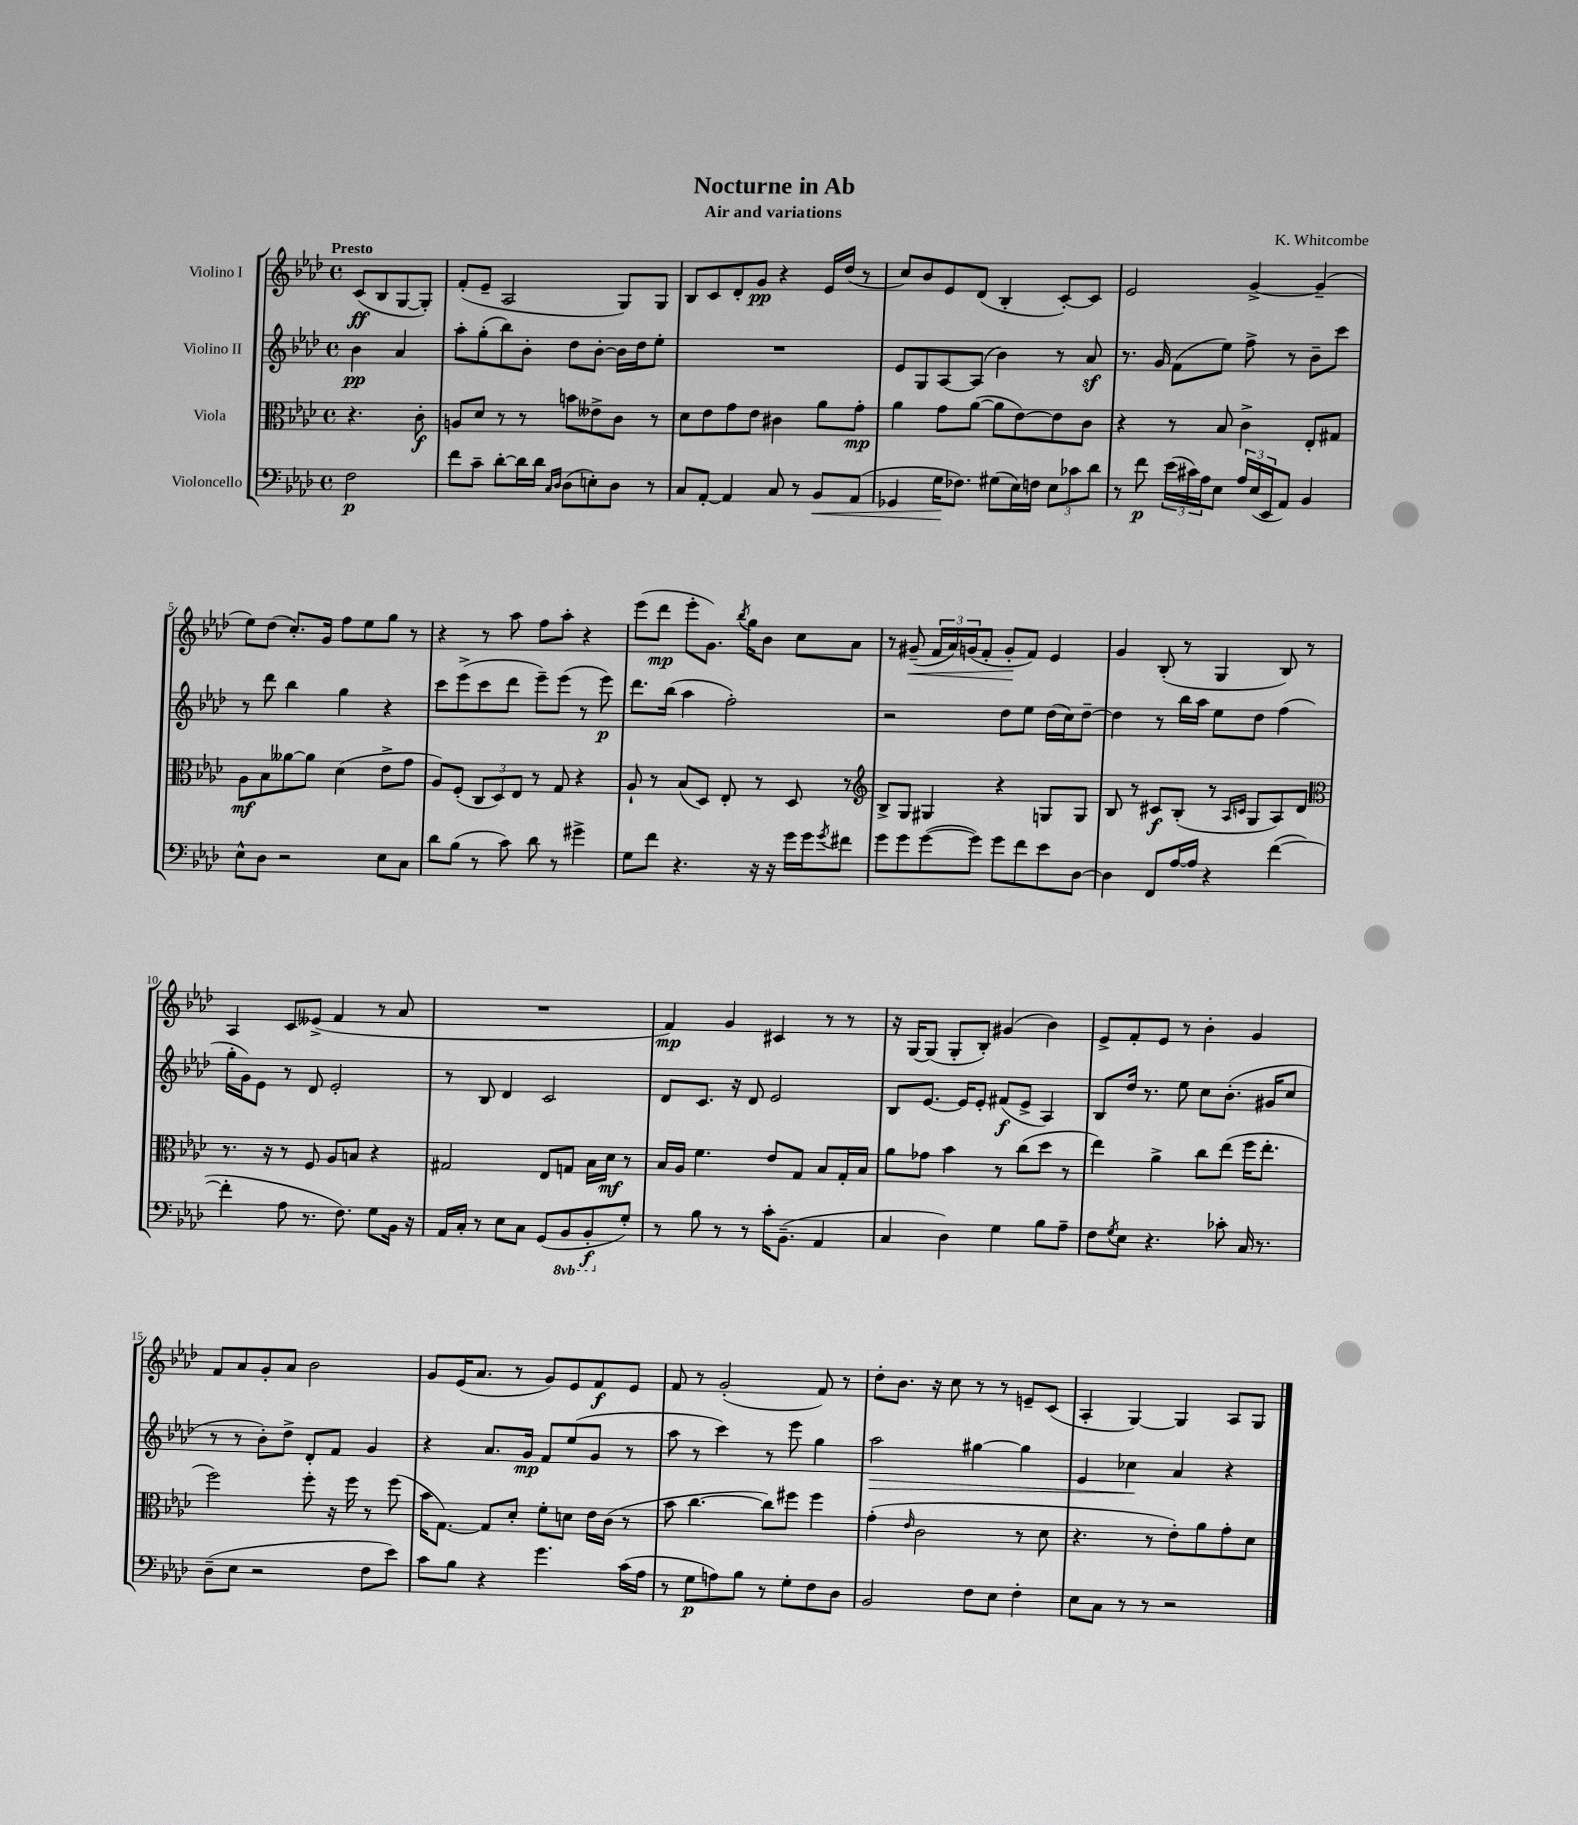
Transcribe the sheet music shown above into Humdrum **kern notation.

**kern	**dynam	**kern	**dynam	**kern	**dynam	**kern	**dynam
*part4	*part4	*part3	*part3	*part2	*part2	*part1	*part1
*staff4	*staff4	*staff3	*staff3	*staff2	*staff2	*staff1	*staff1
*I"Violoncello	*	*I"Viola	*	*I"Violino II	*	*I"Violino I	*
*clefF4	*	*clefC3	*	*clefG2	*	*clefG2	*
*k[b-e-a-d-]	*	*k[b-e-a-d-]	*	*k[b-e-a-d-]	*	*k[b-e-a-d-]	*
*M4/4	*	*M4/4	*	*M4/4	*	*M4/4	*
*met(c)	*	*met(c)	*	*met(c)	*	*met(c)	*
=	=	=	=	=	=	=	=
!	!	!	!	!	!	!LO:TX:a:B:t=Presto	!
2F\	p	4.r	.	4b-\	pp	(8c/L	ff
.	.	.	.	.	.	8B-/	.
.	.	.	.	4a-/	.	[8G/	.
.	.	8c'\	f	.	.	8G'/J])	.
=1	=1	=1	=1	=1	=1	=1	=1
8f\L	.	8An/L	.	8aa-'\L	.	(8f'/L	.
8c~\J	.	8d-/J	.	(8gg'\	.	8e-~/J	.
[8d-'\L	.	8r	.	8bb-\)	.	2A-/	.
16d-\L]	.	8r	.	8b-'\J	.	.	.
16d-\JJ	.	.	.	.	.	.	.
16qqC/LL	.	.	.	.	.	.	.
16qqD-/JJ	.	.	.	.	.	.	.
(8D-\L	.	8bn\L	.	8dd-\L	.	.	.
8En'\)	.	8e--X^\	.	[8b-'\J	.	.	.
8D-\J	.	8c\J	.	16b-\LL]	.	8G/L)	.
.	.	.	.	16dd-\J	.	.	.
8r	.	8r	.	8ee-'\J	.	8G/J	.
=2	=2	=2	=2	=2	=2	=2	=2
8C/L	.	8d-\L	.	1r	.	8B-/L	.
[8AA-'/J	.	8e-\	.	.	.	8c/	.
4AA-/]	.	8g\	.	.	.	8d-'/	.
.	.	8e-\J	.	.	.	8g/J	pp
8C/	.	4c#X\	.	.	.	4r	.
8r	.	.	.	.	.	.	.
!	!LO:HP:b	!	!	!	!	!	!
8BB-/L	<	8a-\L	.	.	.	16e-/LL	.
.	.	.	.	.	.	(16dd-/JJ	.
(8AA-/J	.	8g'\J	mp	.	.	8r	.
=3	=3	=3	=3	=3	=3	=3	=3
4GG-X/	.	4a-\	.	8e-/L	.	8cc/L)	.
.	.	.	.	8G/	.	8b-/	.
16G\KL	.	8g\L	.	[8A-/	.	8e-/	.
8.F-X\J)	[	.	.	.	.	.	.
.	.	([8a-\J	.	(8A-/J]	.	(8d-/J	.
(8G#X\L	.	8a-\L]	.	4b-\)	.	4B-'/	.
16E-\L)	.	[8e-\)	.	.	.	.	.
16Fn\JJ	.	.	.	.	.	.	.
12E-\L	.	8e-\]	.	8r	.	[8c'/L)	.
12c-X\	.	.	.	.	.	.	.
.	.	8c\J	.	8a-z/	.	8c/J]	.
12d-\J	.	.	.	.	.	.	.
=4	=4	=4	=4	=4	=4	=4	=4
8r	.	4r	.	8.r	.	2e-/	.
8f\	p	.	.	.	.	.	.
.	.	.	.	16g/	.	.	.
(24e-\LL	.	8r	.	(8f\L	.	.	.
24c#X\)	.	.	.	.	.	.	.
24A-\J	.	.	.	.	.	.	.
8E-\J	.	8B-/	.	8ee-\J)	.	.	.
24A-/LL	.	4c^\	.	8ff^\	.	[4g^/	.
(24E-/	.	.	.	.	.	.	.
24EE-/J	.	.	.	.	.	.	.
8AA-/J)	.	.	.	8r	.	.	.
4BB-/	.	8E-'/L	.	8b-~\L	.	(4g~/]	.
.	.	8G#X/J	.	8ccc\J	.	.	.
!!LO:LB:g=z
=5	=5	=5	=5	=5	=5	=5	=5
8E-^^\L	.	8A-\L	mf	8r	.	8ee-\L)	.
8D-\J	.	8B-\	.	8ddd-\	.	(8dd-\J	.
2r	.	[8a--X\	.	4bb-\	.	8.cc'/L)	.
.	.	8a--\J]	.	.	.	.	.
.	.	.	.	.	.	16g/Jk	.
.	.	(4d-\	.	4gg\	.	8ff\L	.
.	.	.	.	.	.	8ee-\	.
8E-\L	.	8e-^\L	.	4r	.	8gg\J	.
8C\J	.	8g\J	.	.	.	8r	.
=6	=6	=6	=6	=6	=6	=6	=6
8d-\L	.	8A-/L)	.	8ccc\L	.	4r	.
(8B-\J	.	(8F'/J	.	(8eee-^\	.	.	.
8r	.	12C/L	.	8ccc\	.	8r	.
.	.	12D-/)	.	.	.	.	.
8c\)	.	.	.	8ddd-\J	.	8aa-\	.
.	.	12E-/J	.	.	.	.	.
8d-\	.	8r	.	8eee-~\L)	.	8ff\L	.
8r	.	8G/	.	(8eee-\J	.	8aa-'\J	.
4g#X^\	.	4r	.	8r	.	4r	.
.	.	.	.	8eee-\)	p	.	.
=7	=7	=7	=7	=7	=7	=7	=7
8G\L	.	8A-`/	.	8.ddd-\L	.	(8eee-\L	.
8f\J	.	8r	.	.	.	8ddd-\J	mp
.	.	.	.	(16bb-\Jk	.	.	.
4.r	.	(8B-/L	.	4aa-\	.	8eee-'\L	.
.	.	8D-/J)	.	.	.	8.g\J)	.
.	.	8E-'/	.	2ff'\)	.	.	.
.	.	.	.	.	.	8qbb-/	.
.	.	.	.	.	.	16gg\KL	.
16r	.	8r	.	.	.	8b-\J	.
16r	.	.	.	.	.	.	.
16g\LL	.	8D-/	.	.	.	8cc\L	.
16g\J	.	.	.	.	.	.	.
8qg/	.	.	.	.	.	.	.
8f#X\J	.	8r	.	.	.	8a-\J	.
=8	=8	=8	=8	=8	=8	=8	=8
*	*	*clefG2	*	*	*	*	*
8g\L	.	8B-^/L	.	2r	.	8r	.
!	!	!	!	!	!	!	!LO:HP:b
8g\	.	8G/J	.	.	.	(8g#X~/	<
([8g\	.	4G#X/	.	.	.	24f/LL	.
.	.	.	.	.	.	24a-/)	.
.	.	.	.	.	.	(24gn/J	.
8g\J])	.	.	.	.	.	8f'/J	.
8g\L	.	4r	.	8dd-\L	.	8g'/L	.
8f\	.	.	.	8ee-\J	.	8f/J)	[
8e-\	.	8Gn/L	.	(16dd-\LL	.	4e-/	.
.	.	.	.	16cc\J)	.	.	.
[8D-\J	.	8G/J	.	[8dd-~\J	.	.	.
=9	=9	=9	=9	=9	=9	=9	=9
4D-\]	.	8B-/	.	4dd-\]	.	4g/	.
.	.	8r	.	.	.	.	.
8FF/L	.	8c#X/L	f	8r	.	(8B-'/	.
[16A-/L	.	(8B-'/J	.	16bb-\LL	.	8r	.
16A-/JJ]	.	.	.	16aa-\JJ	.	.	.
4r	.	8r	.	8ee-\L	.	4G/	.
.	.	16qqA-/LL	.	.	.	.	.
.	.	16qqcn/JJ	.	.	.	.	.
.	.	8G/L	.	8dd-\J	.	.	.
([4f\	.	8A-/)	.	(4ff\	.	8B-/)	.
.	.	8d-/J	.	.	.	8r	.
!!LO:LB:g=z
=10	=10	=10	=10	=10	=10	=10	=10
*	*	*clefC3	*	*	*	*	*
4f'\]	.	8.r	.	16gg'\LL	.	4A-/	.
.	.	.	.	16g\J)	.	.	.
.	.	.	.	8e-\J	.	.	.
.	.	16r	.	.	.	.	.
8A-\	.	8r	.	8r	.	8c/L	.
8.r	.	8F/	.	8d-/	.	(8e--X^/J	.
.	.	8A-/L	.	2e-'/	.	4f/	.
8.F\)	.	.	.	.	.	.	.
.	.	8Bn/J	.	.	.	.	.
8G\L	.	4r	.	.	.	8r	.
16BB-\Jk	.	.	.	.	.	8a-/	.
16r	.	.	.	.	.	.	.
=11	=11	=11	=11	=11	=11	=11	=11
16AA-/LL	.	2G#X/	.	8r	.	1r	.
16C'/JJ	.	.	.	.	.	.	.
8r	.	.	.	8B-/	.	.	.
8E-\L	.	.	.	4d-/	.	.	.
8C\J	.	.	.	.	.	.	.
(8GG/L	.	8E-/L	.	2c/	.	.	.
*8ba	*	*	*	*	*	*	*
8BBB-/	.	8Gn/J	.	.	.	.	.
8BBB-'/	f	16B-\LL	.	.	.	.	.
.	.	16d-\JJ	mf	.	.	.	.
*X8ba	*	*	*	*	*	*	*
8G'/J)	.	8r	.	.	.	.	.
=12	=12	=12	=12	=12	=12	=12	=12
8r	.	16B-/LL	.	8d-/L	.	4f/)	mp
.	.	16A-/JJ	.	.	.	.	.
8B-\	.	4.f\	.	8.c/J	.	.	.
8r	.	.	.	.	.	4g/	.
.	.	.	.	16r	.	.	.
8r	.	.	.	8d-/	.	.	.
16c'\KL	.	8e-/L	.	2e-/	.	4c#X/	.
(8.BB-~\J	.	.	.	.	.	.	.
.	.	8G/J	.	.	.	.	.
4AA-/	.	8B-/L	.	.	.	8r	.
.	.	16G'/L	.	.	.	8r	.
.	.	16B-/JJ	.	.	.	.	.
=13	=13	=13	=13	=13	=13	=13	=13
4C/	.	8a-\L	.	8B-/L	.	16r	.
.	.	.	.	.	.	[16G/KL	.
.	.	8g-X\J	.	[8.e-/J	.	(8G/J]	.
4D-\)	.	4b-\	.	.	.	8G'/L	.
.	.	.	.	16e-/KL]	.	.	.
.	.	.	.	8e-'/J	.	8B-'/J)	.
4G\	.	8r	.	(8f#X/L	f	(4g#X/	.
.	.	(8cc\L	.	8e-^/J	.	.	.
8B-\L	.	8dd-\J	.	4A-/)	.	4b-\)	.
8A-~\J	.	8r	.	.	.	.	.
=14	=14	=14	=14	=14	=14	=14	=14
8F\L	.	4ee-\)	.	8B-/L	.	8e-^/L	.
8qG/	.	.	.	.	.	.	.
8E-\J	.	.	.	16dd-/Jk	.	8f'/	.
.	.	.	.	8.r	.	.	.
4.r	.	4a-^\	.	.	.	8e-/J	.
.	.	.	.	8ee-\	.	8r	.
.	.	8cc\L	.	8cc\L	.	4b-'\	.
8c-X'\	.	(8ee-\J	.	(8.b-'\J	.	.	.
16C/	.	16ff\KL	.	.	.	4g/	.
8.r	.	8.ee-'\J	.	16g#X/KL	.	.	.
.	.	.	.	8cc/J	.	.	.
!!LO:LB:g=z
=15	=15	=15	=15	=15	=15	=15	=15
(8D-~\L	.	2ff\)	.	8r	.	8f/L	.
8E-\J	.	.	.	8r	.	8a-/	.
2r	.	.	.	8b-'\L)	.	8g'/	.
.	.	.	.	8dd-^\J	.	8a-/J	.
.	.	8ff'\	.	8d-'/L	.	2b-\	.
.	.	16r	.	8f/J	.	.	.
.	.	16ff\	.	.	.	.	.
8F\L	.	8r	.	4g/	.	.	.
8e-\J)	.	(8ff\	.	.	.	.	.
=16	=16	=16	=16	=16	=16	=16	=16
8c\L	.	16b-\KL	.	4r	.	8g/L	.
.	.	[8.G\J)	.	.	.	.	.
8B-\J	.	.	.	.	.	(16e-/K	.
.	.	.	.	.	.	8.a-/J	.
4r	.	8G/L]	.	8.a-/L	.	.	.
.	.	8d-'/J	.	.	.	8r	.
.	.	.	.	16g/Jk	mp	.	.
4.g\	.	8f'\L	.	8f/L	.	8g/L)	.
.	.	8dn\J	.	(8ee-/	.	8e-/	.
.	.	16e-\LL	.	8g/J	.	8f/	f
.	.	(16c\JJ	.	.	.	.	.
(16c\LL	.	8r	.	8r	.	8e-/J	.
16A-\JJ	.	.	.	.	.	.	.
=17	=17	=17	=17	=17	=17	=17	=17
8r	.	8b-\	.	8aa-\	.	8f/	.
8G\L	p	[4.cc\	.	8r	.	8r	.
8An\)	.	.	.	4ccc\)	.	(2g'/	.
8B-\J	.	.	.	.	.	.	.
8r	.	8cc\L])	.	8r	.	.	.
8G'\L	.	8ff#X\J	.	8eee-\	.	.	.
8F\	.	4ff#\	.	4gg\	.	8f/)	.
8D-\J	.	.	.	.	.	8r	.
=18	=18	=18	=18	=18	=18	=18	=18
!	!	!	!	!	!LO:HP:b	!	!
2BB-/	.	(4g'\	.	2aa-\	>	8dd-'\L	.
.	.	.	.	.	.	8.b-\J	.
.	.	16qqe-/	.	.	.	.	.
.	.	2c\	.	.	.	.	.
.	.	.	.	.	.	16r	.
.	.	.	.	.	.	8cc\	.
8F\L	.	.	.	[4gg#X\	.	8r	.
8E-\J	.	.	.	.	.	8r	.
4F'\	.	8r	.	4gg#\]	.	8en~/L	.
.	.	8d-\	.	.	.	(8c/J	.
=19	=19	=19	=19	=19	=19	=19	=19
8E-\L	.	4.r	.	4e-/	.	4A-'/	.
8C\J	.	.	.	.	.	.	.
8r	.	.	.	4cc-X\	.	[4G/)	.
8r	.	8r	.	.	.	.	.
2r	.	8e-'\L)	.	4a-/	]	4G/]	.
.	.	8a-\	.	.	.	.	.
.	.	8g'\	.	4r	.	8A-/L	.
.	.	8d-\J	.	.	.	8G/J	.
==	==	==	==	==	==	==	==
*-	*-	*-	*-	*-	*-	*-	*-
